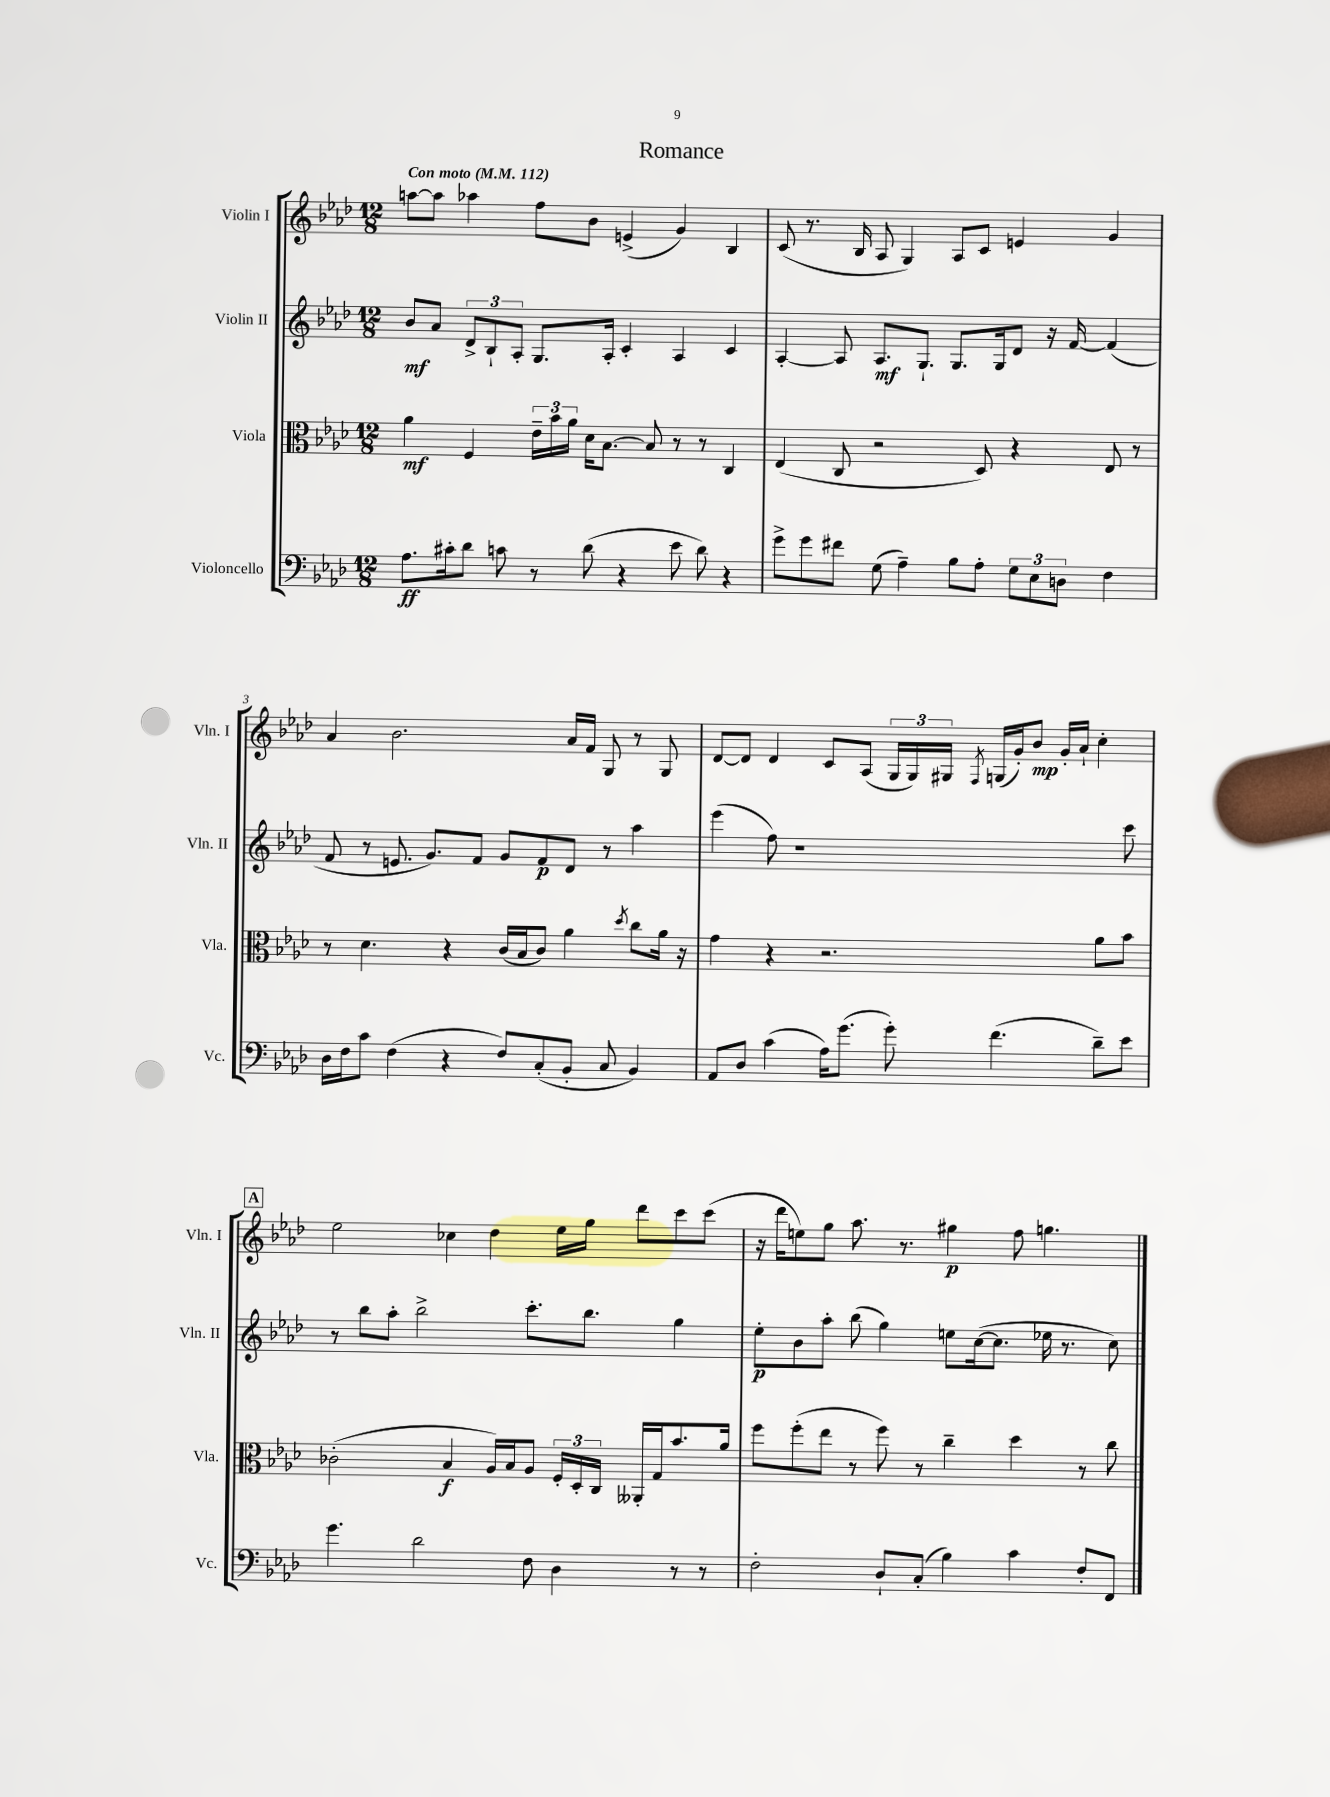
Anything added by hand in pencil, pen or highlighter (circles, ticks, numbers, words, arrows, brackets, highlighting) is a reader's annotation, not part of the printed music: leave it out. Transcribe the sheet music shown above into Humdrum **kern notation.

**kern	**kern	**kern	**kern
*staff4	*staff3	*staff2	*staff1
*clefF4	*clefC3	*clefG2	*clefG2
*k[b-e-a-d-]	*k[b-e-a-d-]	*k[b-e-a-d-]	*k[b-e-a-d-]
*M12/8	*M12/8	*M12/8	*M12/8
*MM112	*MM112	*MM112	*MM112
8.A-	4a-	8b-	[8aa
.	.	8a-	8aa]
16c#'	.	.	.
8d-	4F	12d-^	4aa-
.	.	12B-`	.
8c	.	.	.
.	.	12A-'	.
8r	24e-~	8.G	8ff
.	24b-	.	.
.	24a-	.	.
(8d-	16d-	.	8b-
.	[8.B-	16A-'	.
4r	.	4c'	(4e^
.	8B-]	.	.
8e-	8r	4A-	4g)
8d-)	8r	.	.
4r	4C	4c	4B-
=	=	=	=
8g^	(4E-	[4A-'	(8c
8g	.	.	8.r
8f#	8C	8A-]	.
.	.	.	16B-
(8G	2r	8.A-	8A-
4A-~)	.	.	4G)
.	.	8.G`	.
8B-	.	8.G	8A-
8A-'	8D-)	.	8c
.	.	16G	.
12G	4r	8d-	4e
12E-	.	.	.
.	.	16r	.
12D	.	.	.
.	.	[16f	.
4F	8E-	(4f]	4g
.	8r	.	.
=	=	=	=
16D-	8r	8f	4a-
16F	.	.	.
8c	4.d-	8r	.
(4F	.	8.e	2.b-
.	.	8.g)	.
4r	4r	.	.
.	.	8f	.
8F)	(16c	8g	.
.	16B-	.	.
(8C'	8c)	8f	.
8BB-'	4a-	8d-	16a-
.	.	.	16f
8C	.	8r	8G
.	8qdd-	.	.
4BB-)	8cc	4aa-	8r
.	16a-	.	8G
.	16r	.	.
=	=	=	=
8AA-	4g	(4eee-	[8d-
8D-	.	.	8d-]
(4c	4r	8ff)	4d-
.	.	1r	.
16A-)	2.r	.	8c
(8.g	.	.	.
.	.	.	(8A-
8g')	.	.	24G
.	.	.	24G)
.	.	.	24G#
.	.	.	8qF
(4.f	.	.	(16G
.	.	.	16g')
.	.	.	8b-
.	.	.	16g'
.	.	.	16a-`
8d-~)	8a-	.	4cc'
8e-	8b-	8ccc	.
=	=	=	=
4.g	(2c-'	8r	2ee-
.	.	8bb-	.
.	.	8aa-'	.
2d-	.	2bb-^	.
.	4B-	.	4cc-
.	16A-)	.	4dd-
.	16B-	.	.
8F	8A-	8.ccc'	.
4D-	24F'	.	16ee-
.	24D-'	.	.
.	.	8.bb-	16gg
.	24C	.	.
.	16AA--'	.	8ddd-
.	16G	.	.
8r	8.b-	4gg	8ccc
8r	.	.	(8ccc
.	16a-	.	.
=	=	=	=
2F'	8ff	8ee-'	16r
.	.	.	16ddd-
.	(8ff'	8b-	8ee)
.	8ee-	8aa-'	8gg
.	8r	(8bb-	8.aa-
8D-`	8ff)	4gg)	.
.	.	.	8.r
(8C'	8r	.	.
4B-)	4cc~	8ee	4gg#
.	.	([16cc	.
.	.	8.cc]	.
4c	4dd-	.	8ff
.	.	16ee-	4.gg
.	.	8.r	.
8F'	8r	.	.
8FF	8cc	8cc)	.
==	==	==	==
*-	*-	*-	*-
